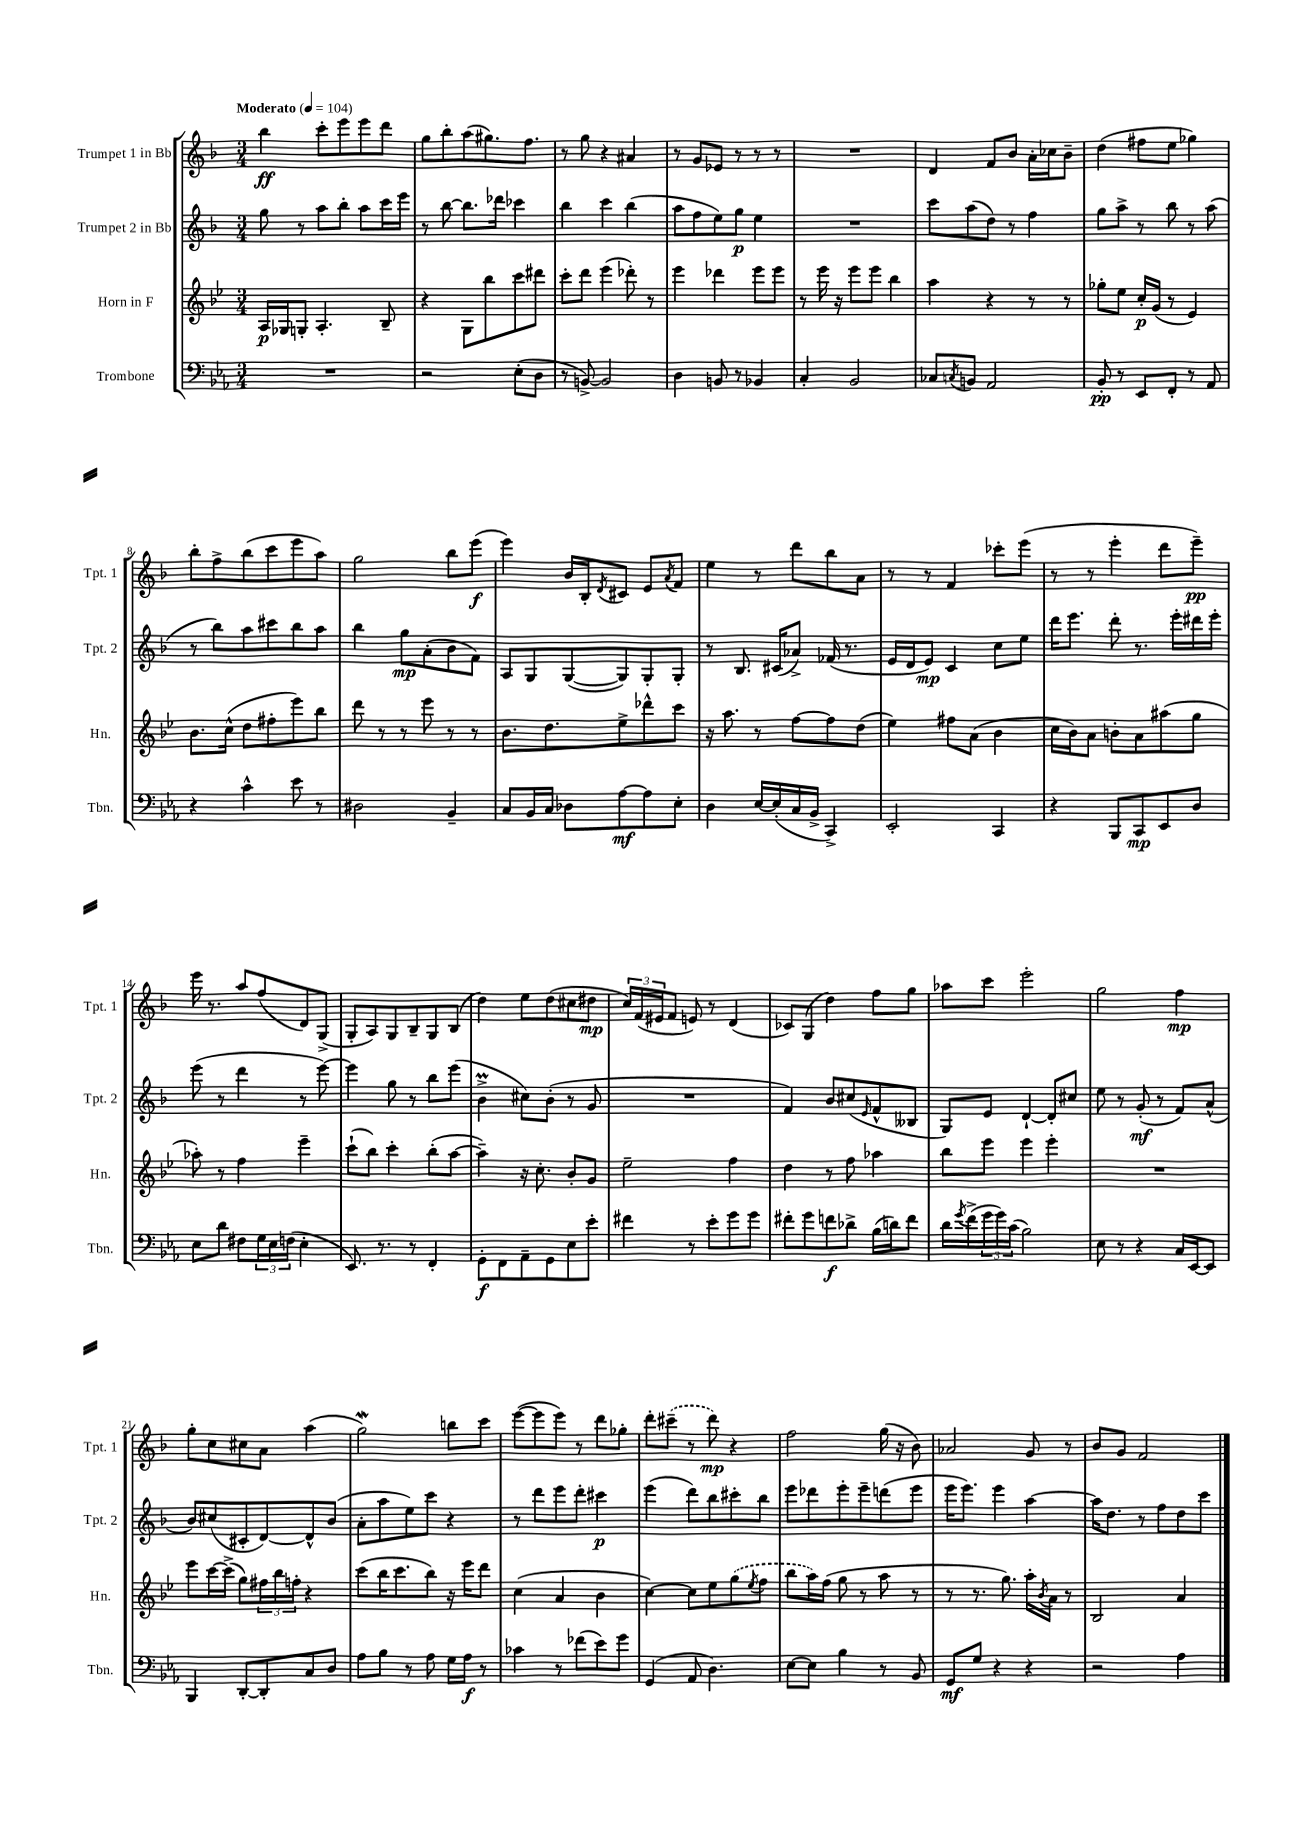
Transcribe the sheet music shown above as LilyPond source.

<<
\new StaffGroup <<
\new Staff = "s0" \with { instrumentName = "Trumpet 1 in Bb" shortInstrumentName = "Tpt. 1" } {
    \clef treble \key f \major \numericTimeSignature \time 3/4 \tempo "Moderato" 4 = 104
    bes''4\ff c'''8-. e'''8 e'''8 d'''8 |
    g''8 bes''8-. a''8( gis''8.) f''8. |
    r8 g''8 r4 ais'4 |
    r8 g'8 ees'8 r8 r8 r8 |
    R2. |
    d'4 f'8 bes'8 a'16-. ces''16 bes'8-- |
    d''4( fis''8 e''8 ges''4) |
    bes''8-. f''8-> bes''8( c'''8 e'''8 a''8) |
    g''2 bes''8 e'''8\f( |
    e'''4) bes'16 bes16-. \acciaccatura { d'8 } cis'8 e'8 \acciaccatura { a'8 } f'8 |
    e''4 r8 d'''8 bes''8 a'8 |
    r8 r8 f'4 ces'''8-. e'''8( |
    r8 r8 e'''4-. d'''8 e'''8--\pp) |
    e'''16 r8. a''8 f''8( d'8) g8->( |
    g8-. a8) g8 bes8-- g8 bes8( |
    d''4) e''8 d''8( cis''8 dis''8\mp |
    \tuplet 3/2 { c''16) f'16( eis'16 } f'8 e'8) r8 d'4( |
    ces'8) g8( d''4) f''8 g''8 |
    aes''8 c'''8 e'''2-. |
    g''2 f''4\mp |
    g''8-. c''8 cis''8 a'8 a''4( |
    g''2\mordent) b''8 c'''8 |
    e'''8~( e'''8 e'''8) r8 d'''8 ges''8-. |
    d'''8-. \once \slurDashed cis'''8--( r8 d'''8\mp) r4 |
    f''2 g''16( r16 bes'8) |
    aes'2 g'8 r8 |
    bes'8 g'8 f'2 \bar "|." |
}
\new Staff = "s1" \with { instrumentName = "Trumpet 2 in Bb" shortInstrumentName = "Tpt. 2" } {
    \clef treble \key f \major \numericTimeSignature \time 3/4
    g''8 r8 a''8 bes''8-. a''8 c'''16 e'''16 |
    r8 bes''8~ bes''8. des'''16 ces'''4 |
    bes''4 c'''4 bes''4( |
    a''8 f''8 e''8) g''8\p e''4 |
    R2. |
    c'''8 a''8( d''8) r8 f''4 |
    g''8 a''8-> r8 bes''8 r8 a''8( |
    r8 bes''8) a''8 cis'''8 bes''8 a''8 |
    bes''4 g''8\mp a'8-.( bes'8 f'8) |
    a8 g8 g8~( g8) g8-. g8-. |
    r8 bes8. cis'16( aes'8->) fes'16( r8. |
    e'16 d'16 e'8\mp) c'4 c''8 e''8 |
    d'''16 e'''8. d'''8-. r8. e'''16-. dis'''16 e'''16-. |
    e'''8( r8 d'''4 r8 e'''8~) |
    e'''4 g''8 r8 bes''8 e'''8( |
    bes'4->\prall cis''8) bes'8-.( r8 g'8 |
    R2. |
    f'4) bes'8 cis''8( \grace { e'16 } f'8-^ beses8 |
    g8) e'8 d'4~-! d'8-. cis''8 |
    e''8 r8 g'8-.\mf( r8 f'8) a'8-^( |
    bes'8) cis''8( cis'8-. d'8~) d'8-^ bes'8( |
    a'8-. a''8 e''8) c'''8 r4 |
    r8 d'''8 e'''8 d'''8-. cis'''4\p |
    e'''4( d'''8) bes''8 cis'''8-. bes''8 |
    e'''8 des'''8 e'''8-. e'''8-- d'''8( e'''8 |
    e'''16 e'''8.) e'''4 a''4~ |
    a''16 d''8. r8 f''8 d''8 c'''8 \bar "|." |
}
\new Staff = "s2" \with { instrumentName = "Horn in F" shortInstrumentName = "Hn." } {
    \clef treble \key bes \major \numericTimeSignature \time 3/4
    a16\p ges16 g8-. a4.-. bes8-- |
    r4 g8 bes''8 c'''8 dis'''8 |
    c'''8-. d'''8 ees'''4( des'''8-.) r8 |
    ees'''4 des'''4 ees'''8 ees'''8 |
    r8 ees'''16 r16 ees'''8 ees'''8 bes''4 |
    a''4 r4 r8 r8 |
    ges''8-. ees''8 c''16-.\p g'16( r8 ees'4) |
    bes'8. c''16-^( d''8 fis''8-. ees'''8) bes''8 |
    d'''8 r8 r8 ees'''8 r8 r8 |
    bes'8. d''8. ees''8-> des'''8-^ c'''8 |
    r16 a''8. r8 f''8~ f''8 d''8( |
    ees''4) fis''8 a'8( bes'4 |
    c''16 bes'16) a'8 b'8-. a'8 ais''8( g''8 |
    aes''8-.) r8 f''4 ees'''4-- |
    c'''8-!( bes''8) c'''4-. bes''8-.( a''8~ |
    a''4--) r16 c''8.-. bes'8-. g'8 |
    ees''2-- f''4 |
    d''4 r8 f''8 aes''4 |
    bes''8 ees'''8 ees'''4 ees'''4-. |
    R2. |
    ees'''8 c'''16~ c'''16->( g''8) \tuplet 3/2 { fis''16 bes''16 f''16-. } r4 |
    c'''8( bes''16 c'''8. bes''8) r16 ees'''16 d'''8 |
    c''4( a'4 bes'4 |
    c''4~) c''8 ees''8 \once \slurDashed g''8( \acciaccatura { ees''8 } f''8 |
    bes''8 a''16) f''16( g''8 r8 a''8 r8 |
    r8 r8. g''8.) a''16-. \acciaccatura { bes'8 } a'16 r8 |
    bes2 a'4 \bar "|." |
}
\new Staff = "s3" \with { instrumentName = "Trombone" shortInstrumentName = "Tbn." } {
    \clef bass \key ees \major \numericTimeSignature \time 3/4
    R2. |
    r2 ees8-.( d8 |
    r8 b,8~->) b,2 |
    d4 b,8 r8 bes,4 |
    c4-. bes,2 |
    ces8 \acciaccatura { c8 } b,8 aes,2 |
    bes,8-.\pp r8 ees,8 f,8-. r8 aes,8 |
    r4 c'4-^ ees'8 r8 |
    dis2 bes,4-- |
    c8 bes,16 c16 des8 aes8~\mf aes8 ees8-. |
    d4 ees16~ ees16-.( c16 bes,16-> c,4->) |
    ees,2-. c,4 |
    r4 bes,,8 c,8\mp ees,8 d8 |
    ees8 d'8 fis8 \tuplet 3/2 { g16 ees16 f16( } ees4-. |
    ees,8.) r8. r8 f,4-. |
    g,8-.\f f,8 aes,8-- g,8 ees8 ees'8-. |
    fis'4 r8 ees'8-. g'8 g'8 |
    fis'8-. g'8 f'8\f des'8-> bes16( d'16) f'8 |
    d'16 \acciaccatura { g'8 } f'16->( \tuplet 3/2 { g'16 g'16) c'16( } bes2) |
    ees8 r8 r4 c16 ees,16~ ees,8 |
    bes,,4 d,8~-. d,8-. c8 d8 |
    aes8 bes8 r8 aes8 g16 aes16\f r8 |
    ces'4 r8 fes'8( ees'8) g'8 |
    g,4( aes,8 d4.) |
    ees8~ ees8 bes4 r8 bes,8 |
    g,8\mf g8 r4 r4 |
    r2 aes4 \bar "|." |
}
>>
>>
